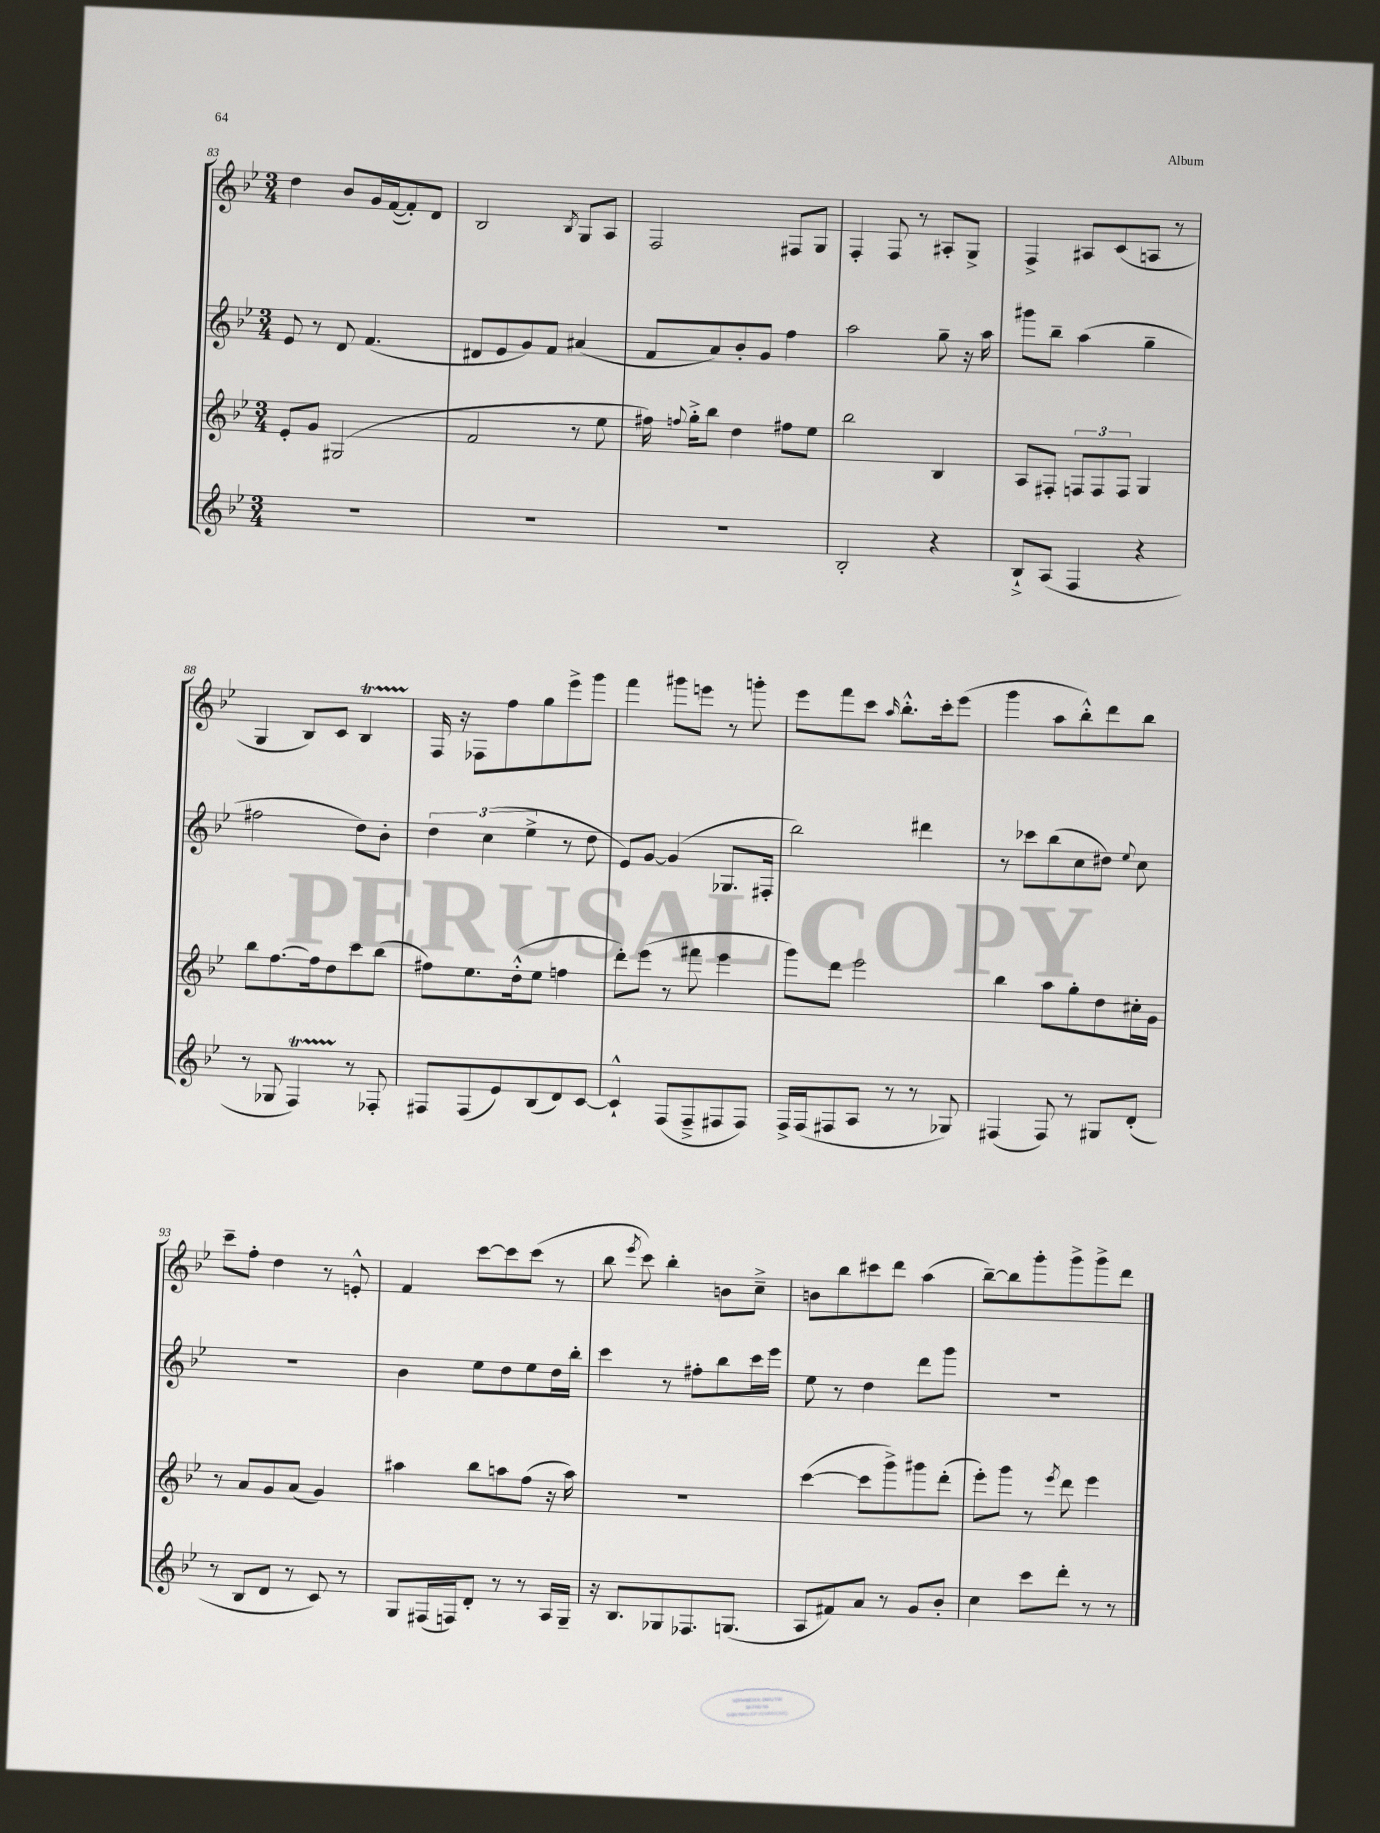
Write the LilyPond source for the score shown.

<<
\new StaffGroup <<
\new Staff = "s0" {
    \clef treble \key bes \major \numericTimeSignature \time 3/4
    \autoBeamOff d''4 bes'8[ g'16 f'16~( f'8-.) d'8] |
    bes2 \acciaccatura { bes8 } g8[ a8] |
    f2 fis8[ g8] |
    f4-. f8 r8 ais8[-. g8]-> |
    f4-> ais8[ c'8( a8] r8 |
    g4 bes8[) c'8] bes4\startTrillSpan |
    f16\stopTrillSpan r16 fes8[ f''8 g''8 ees'''8-> g'''8] |
    f'''4 gis'''8[ e'''8] r8 g'''8-. |
    ees'''8[ f'''8 c'''8] \grace { a''16 } bes''8.[-.-^ c'''16-. ees'''8]( |
    g'''4 a''8[ bes''8-.-^) d'''8 bes''8] |
    c'''8[-- f''8]-. d''4 r8 e'8-.-^ |
    f'4 c'''8[~ c'''8 c'''8]( r8 |
    bes''8 \acciaccatura { ees'''8 } c'''8) bes''4-. b'8[ c''8]---> |
    b'8[ bes''8 cis'''8 d'''8] a''4( |
    bes''8[~--) bes''8 g'''8-. g'''8-> g'''8-> d'''8] \bar "|." |
}
\new Staff = "s1" {
    \clef treble \key bes \major \numericTimeSignature \time 3/4
    \autoBeamOff ees'8 r8 d'8 f'4.( |
    dis'8[ ees'8 g'8) f'8] ais'4( |
    f'8[ a'8) bes'8-. g'8] f''4 |
    a''2 g''8-- r16 a''16 |
    gis'''8[ bes''8]-- a''4( g''4-- |
    fis''2 d''8[) bes'8]-. |
    \tuplet 3/2 { d''4 c''4( ees''4-> } r8 d''8 |
    ees'8[) g'8]~ g'4( ges8.[ fis16]-. |
    bes''2) dis'''4 |
    r8 ces'''8[ bes''8( c''8 dis''8]) \appoggiatura { ees''8 } c''8 |
    R2. |
    bes'4 ees''8[ d''8 ees''8 d''16 bes''16]-. |
    c'''4 r8 fis''8[-. bes''8 c'''16 ees'''16] |
    ees''8 r8 d''4 d'''8[ g'''8] |
    R2. \bar "|." |
}
\new Staff = "s2" {
    \clef treble \key bes \major \numericTimeSignature \time 3/4
    \autoBeamOff ees'8[-. g'8] gis2( |
    f'2 r8 ees''8 |
    fis''16) \appoggiatura { f''8 } g''16[-.-> bes''8] d''4 fis''8[ ees''8] |
    bes''2 bes4 |
    a8[ fis8]-. \tuplet 3/2 { f8[ f8 f8] } g4 |
    bes''8[ f''8.~ f''16 d''8 c'''8 bes''8]( |
    fis''8[) ees''8. d''16-.-^( ees''8] f''4 |
    d'''8[-.) ees'''8]( r8 fis'''8 ees'''4 |
    g'''8[) d'''8] ees'''2 |
    bes''4 a''8[ g''8-. d''8 cis''16-. g'16] |
    r8 a'8[ g'8 a'8]( g'4) |
    ais''4 bes''8[ a''8 f''8]( r16 a''16) |
    R2. |
    c'''4~( c'''8[ g'''8->) gis'''8 d'''8]-.( |
    ees'''8[-.) g'''8] r8 \acciaccatura { ees'''8 } d'''8 ees'''4 \bar "|." |
}
\new Staff = "s3" {
    \clef treble \key bes \major \numericTimeSignature \time 3/4
    \autoBeamOff R2. |
    R2. |
    R2. |
    bes2-. r4 |
    bes8[-!-> a8]( f4 r4 |
    r8 ges8 f4\startTrillSpan) r8\stopTrillSpan fes8-. |
    fis8[ fis8( ees'8) bes8( d'8) c'8]~ |
    c'4-!-^ f8[( f8---> fis8 fis8]) |
    f16[-> f16( fis8 a8] r8 r8 ges8) |
    fis4( fis8) r8 gis8[ d'8]-.( |
    r8 bes8[ d'8] r8 c'8) r8 |
    g8[ fis16( f16) d'8]-. r8 r8 a16[ g16]-- |
    r16 bes8.[ ges8 fes8. g8.]( |
    a8[ fis'8) a'8] r8 g'8[ bes'8]-. |
    c''4 c'''8[ d'''8]-. r8 r8 \bar "|." |
}
>>
>>
\layout { \context { \Score currentBarNumber = #83 } }
